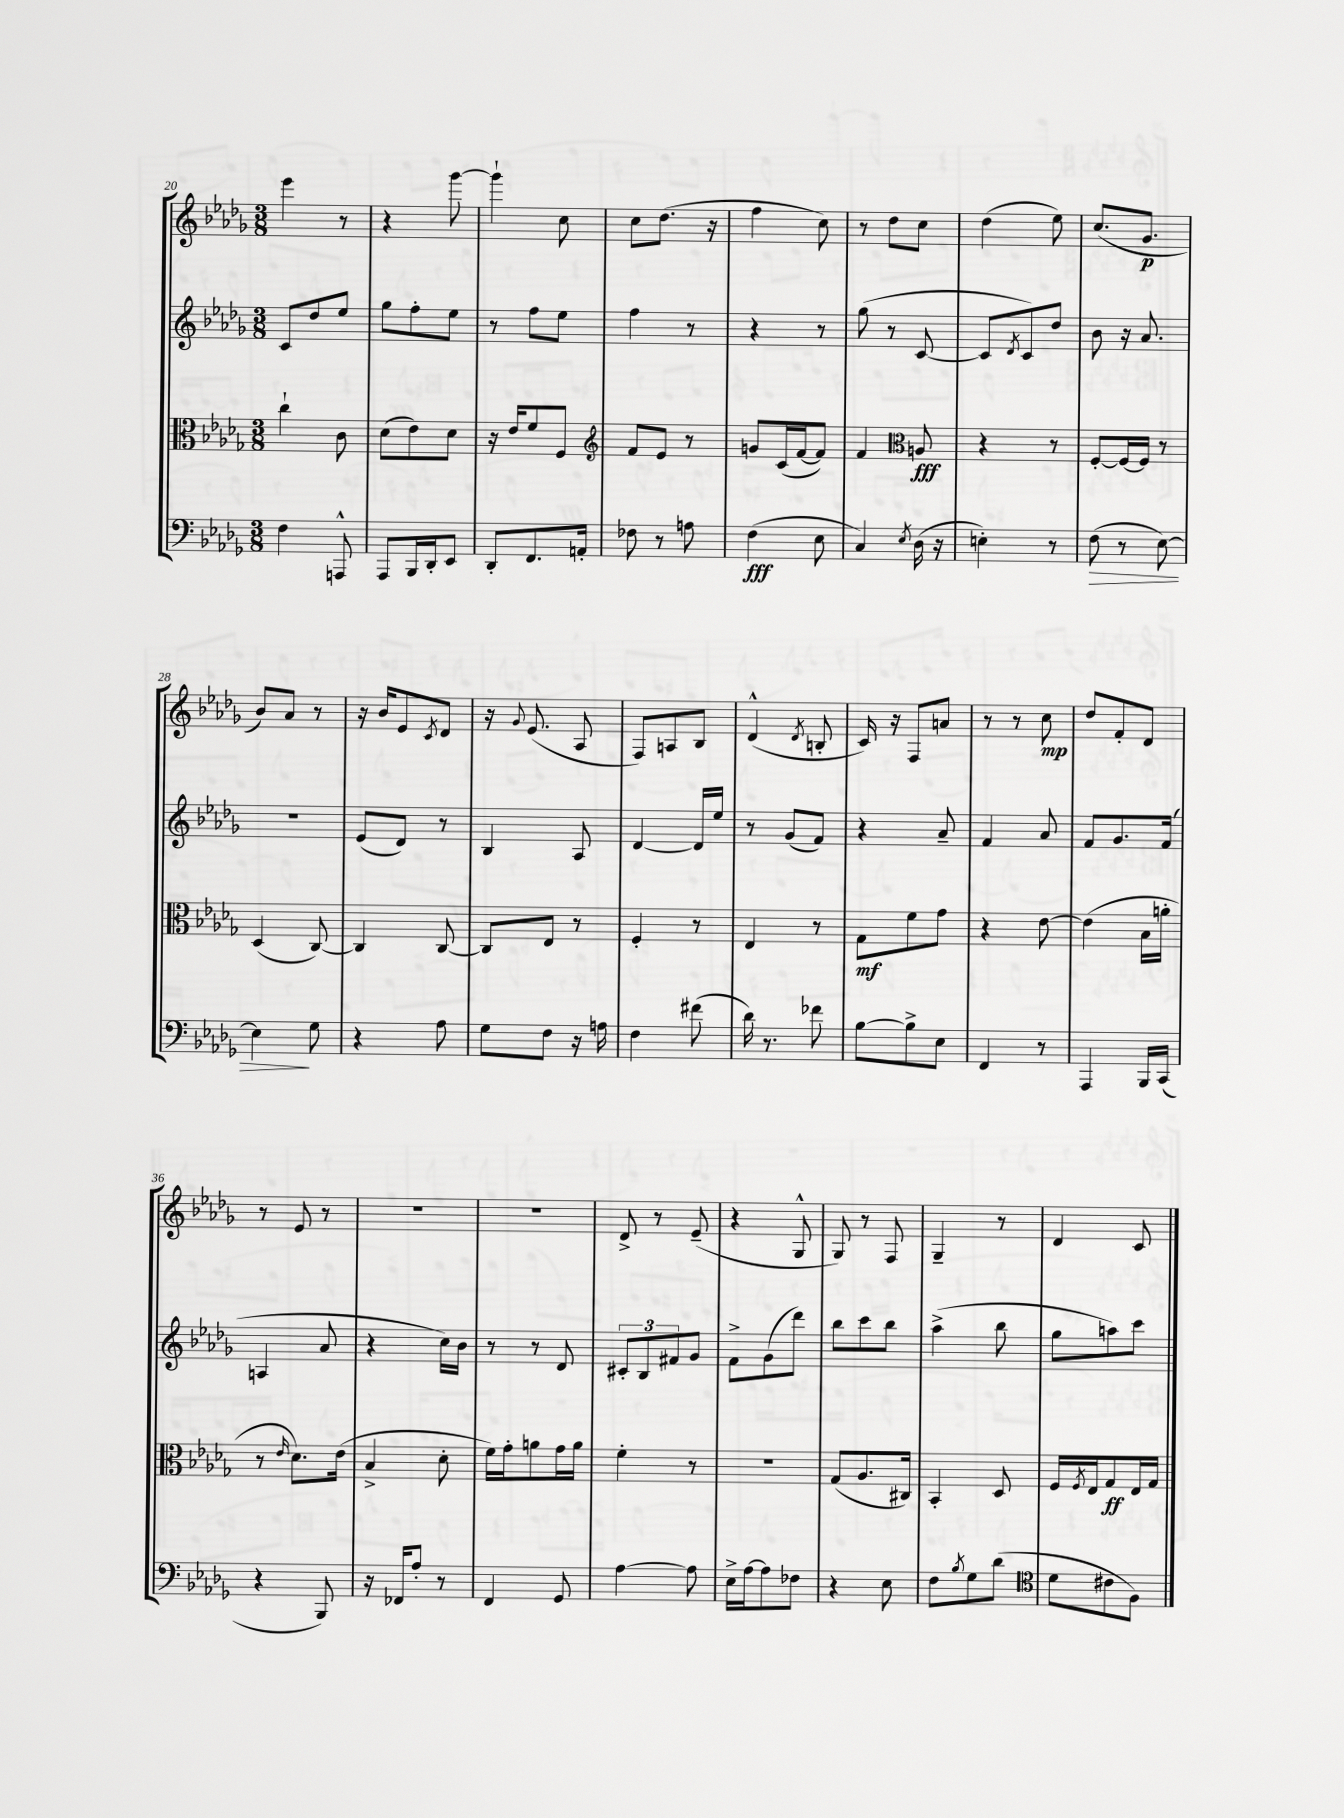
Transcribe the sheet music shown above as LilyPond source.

<<
\new StaffGroup <<
\new Staff = "s0" {
    \clef treble \key des \major \numericTimeSignature \time 3/8
    ees'''4 r8 |
    r4 ges'''8~ |
    ges'''4-! c''8 |
    c''8 des''8.( r16 |
    f''4 c''8) |
    r8 des''8 c''8 |
    des''4( ees''8) |
    c''8.( ges'8.\p |
    bes'8) aes'8 r8 |
    r16 bes'16 ees'8 \acciaccatura { c'8 } des'8 |
    r16 \appoggiatura { ges'8 } ees'8.( aes8 |
    f8) a8 bes8 |
    des'4-^( \acciaccatura { des'8 } b8-. |
    c'16) r16 f8 a'8 |
    r8 r8 c''8\mp |
    des''8 f'8-. des'8 |
    r8 ees'8 r8 |
    R4. |
    R4. |
    des'8-> r8 ees'8--( |
    r4 ges8-^ |
    ges8) r8 f8 |
    ges4-- r8 |
    des'4 c'8 \bar "|." |
}
\new Staff = "s1" {
    \clef treble \key des \major \numericTimeSignature \time 3/8
    c'8 des''8 ees''8 |
    ges''8 f''8-. ees''8 |
    r8 f''8 ees''8 |
    f''4 r8 |
    r4 r8 |
    ges''8( r8 c'8~ |
    c'8 \acciaccatura { des'8 } c'8) des''8 |
    bes'8 r16 aes'8. |
    R4. |
    ees'8( des'8) r8 |
    bes4 aes8 |
    des'4~ des'16 ees''16 |
    r8 ges'8( f'8) |
    r4 aes'8-- |
    f'4 aes'8 |
    f'8 ges'8. f'16( |
    a4 aes'8 |
    r4 c''16) bes'16 |
    r8 r8 des'8 |
    \tuplet 3/2 { cis'8-. bes8 fis'8 } ges'8 |
    f'8-> ges'8( des'''8) |
    bes''8 c'''8 bes''8 |
    aes''4->( bes''8 |
    ges''8 a''8) c'''8 \bar "|." |
}
\new Staff = "s2" {
    \clef alto \key des \major \numericTimeSignature \time 3/8
    c''4-! c'8 |
    des'8( ees'8) des'8 |
    r16 ees'16 f'8 f8 |
    \clef treble f'8 ees'8 r8 |
    g'8 c'16( f'16~ f'8) |
    f'4 \clef alto a8\fff |
    r4 r8 |
    f8~-. f16~ f16 r8 |
    des4( c8~) |
    c4 c8~ |
    c8 ees8 r8 |
    f4-. r8 |
    ees4 r8 |
    ges8\mf f'8 ges'8 |
    r4 ees'8~ |
    ees'4( bes16 a'16-. |
    r8 \grace { ees'16 } des'8.) ees'16( |
    bes4-> des'8-. |
    f'16) ges'16-. a'8 ges'16 a'16 |
    f'4-. r8 |
    r4. |
    ges8( aes8. cis16) |
    bes,4-. des8 |
    f16 \acciaccatura { f8 } ees16 ges8\ff ees16 ges16 \bar "|." |
}
\new Staff = "s3" {
    \clef bass \key des \major \numericTimeSignature \time 3/8
    f4 a,,8-^ |
    aes,,8 bes,,16 des,16-. ees,8 |
    des,8-. f,8. a,16-. |
    fes8 r8 a8 |
    f4\fff( ees8 |
    c4) \acciaccatura { ees8 } des16( r16 |
    e4-.) r8 |
    f8\>( r8 ees8~) |
    ees4\! ges8 |
    r4 aes8 |
    ges8 f8 r16 a16 |
    f4 fis'8( |
    des'16) r8. fes'8 |
    bes8~ bes8-> ees8 |
    f,4 r8 |
    aes,,4 bes,,16 c,16( |
    r4 bes,,8) |
    r16 fes,16 aes8-. r8 |
    f,4 ges,8 |
    aes4~ aes8 |
    ees16-> aes16~ aes8 fes8 |
    r4 ees8 |
    f8 \acciaccatura { bes8 } ges8 des'8( |
    \clef tenor des'8 cis'8 f8) \bar "|." |
}
>>
>>
\layout { \context { \Score currentBarNumber = #20 } }
